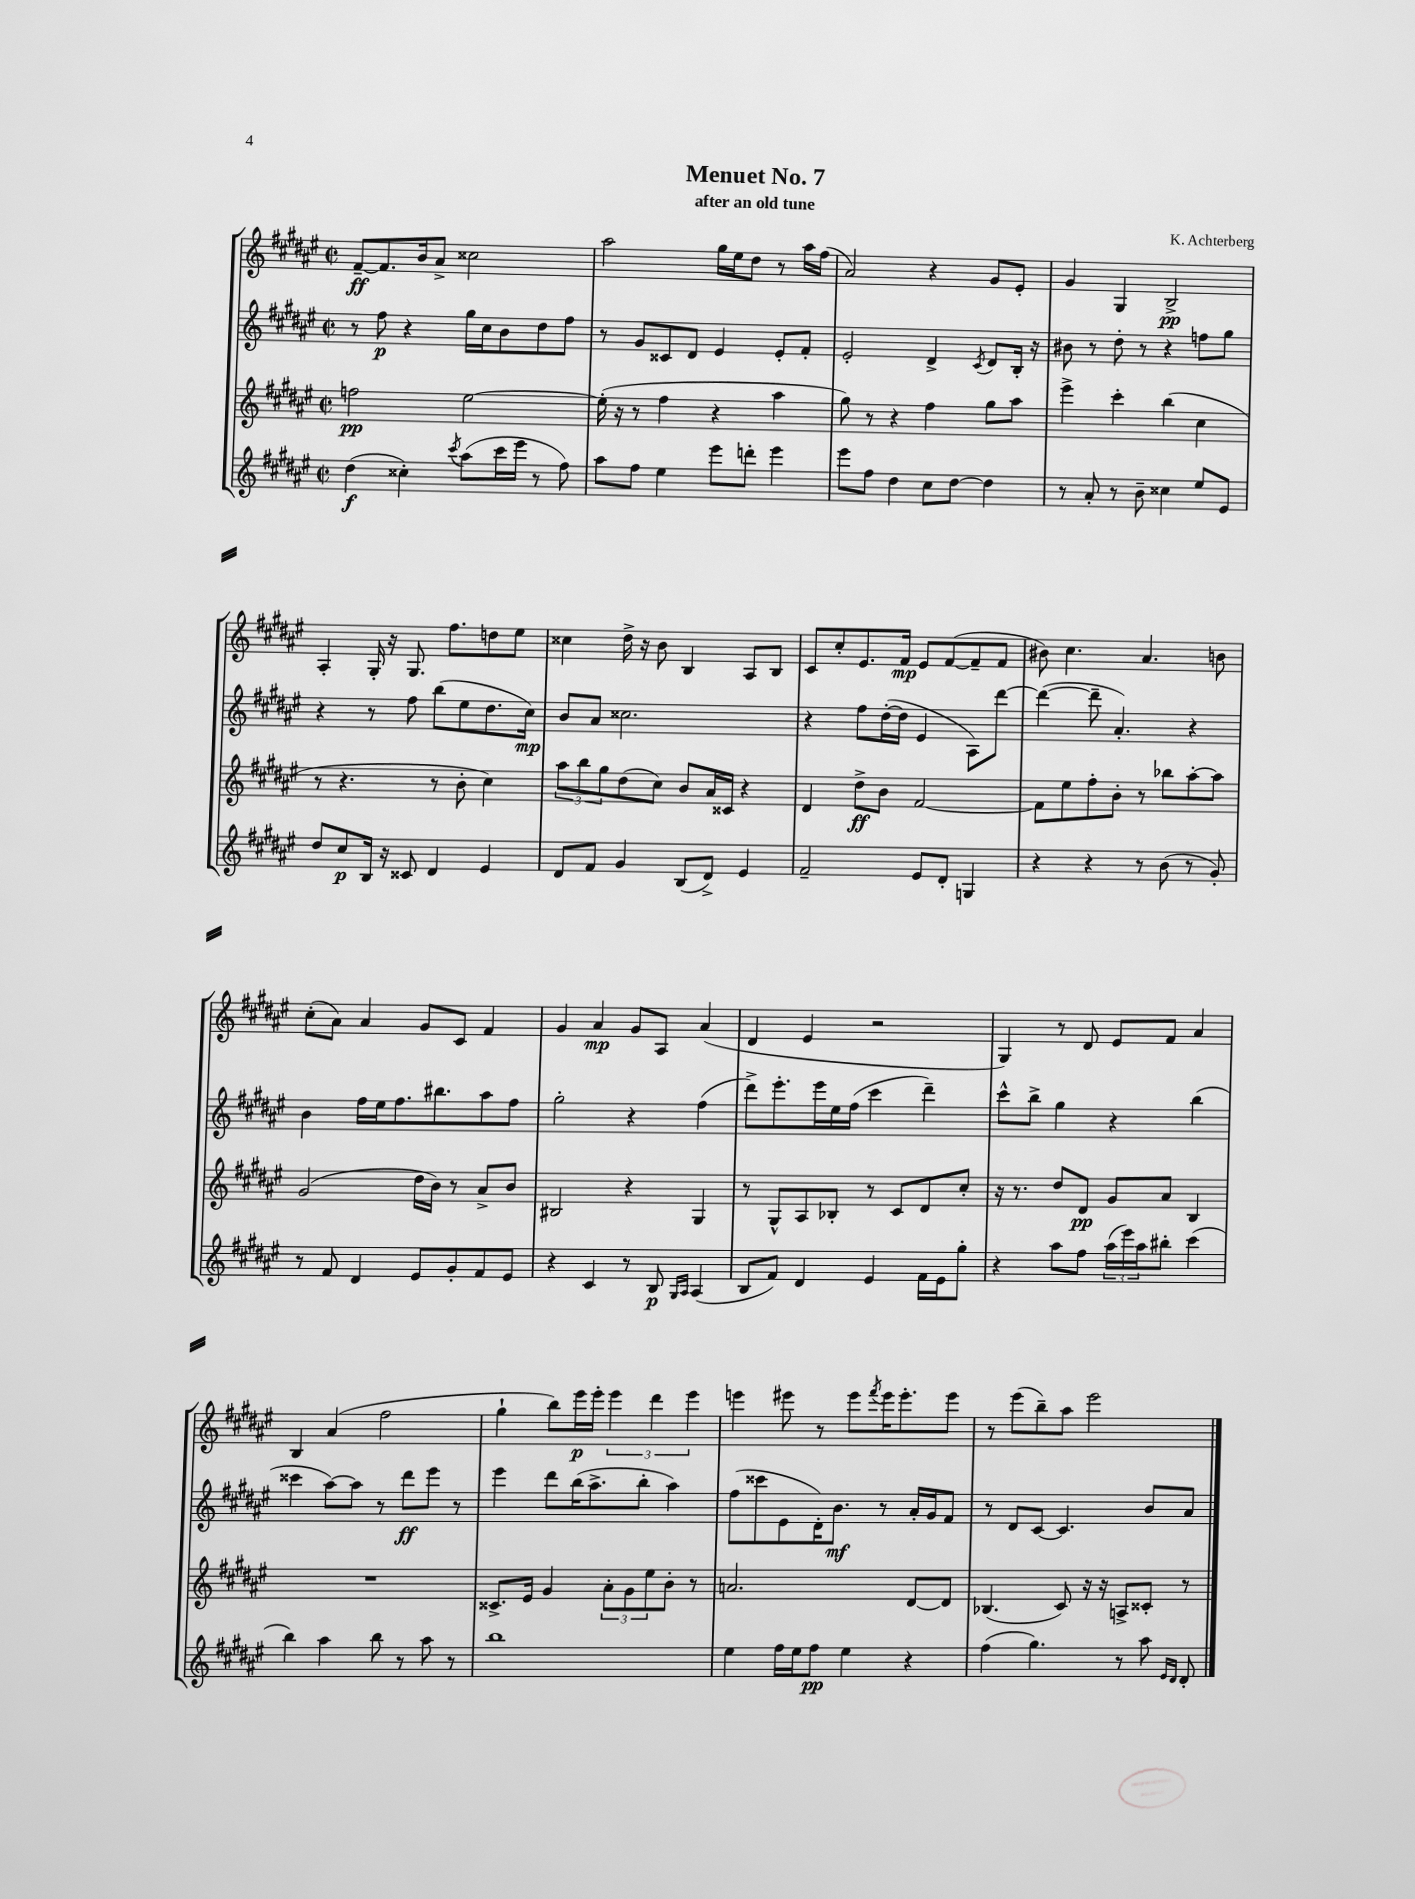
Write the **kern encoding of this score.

**kern	**kern	**kern	**kern
*staff4	*staff3	*staff2	*staff1
*clefG2	*clefG2	*clefG2	*clefG2
*k[f#c#g#d#a#e#]	*k[f#c#g#d#a#e#]	*k[f#c#g#d#a#e#]	*k[f#c#g#d#a#e#]
*M2/2	*M2/2	*M2/2	*M2/2
*met(c|)	*met(c|)	*met(c|)	*met(c|)
(4dd#\	2ff\	8r	[8f#~/L
.	.	8ff#\	8.f#/]
4cc##'\)	.	4r	.
.	.	.	16b/k
.	.	.	8a#^/J
8qccc#/	.	.	.
(8aa#\L	[2ee#\	16gg#\LL	2cc##\
.	.	16cc#\J	.
16ccc#\L	.	8b\	.
16eee#\JJ	.	.	.
8r	.	8dd#\	.
8ff#\)	.	8ff#\J	.
=	=	=	=
8aa#\L	(16ee#'\]	8r	2aa#\
.	16r	.	.
8ff#\J	8r	8g#/L	.
4ee#\	4ff#\	8c##/	.
.	.	8d#/J	.
8eee#\L	4r	4e#/	16gg#\LL
.	.	.	16ee#\J
8ddd'\J	.	.	8dd#\J
4eee#\	4aa#\	8e#'/L	8r
.	.	8f#'/J	16aa#\LL
.	.	.	(16ff#\JJ
=	=	=	=
8eee#\L	8gg#\)	2e#'/	2a#/)
8ff#\J	8r	.	.
4dd#\	4r	.	.
8cc#\L	4ff#\	4d#^/	4r
[8dd#\J	.	.	.
.	.	8qc#/	.
4dd#\]	8gg#\L	8d#/L	8g#/L
.	8aa#\J	16B'/Jk	8e#'/J
.	.	16r	.
=	=	=	=
8r	4eee#^\	8b#\	4g#/
8a#'/	.	8r	.
8r	4ccc#'\	8dd#'\	4G#/
8b~\	.	8r	.
4cc##\	(4bb\	4r	2B^/
8ee#/L	4cc#\	8ff\L	.
8e#/J	.	8gg#\J	.
=	=	=	=
8dd#/L	8r	4r	4A#'/
8cc#/	4.r	.	.
16B/Jk	.	8r	16G#'/
16r	.	.	16r
8c##/	.	8ff#\	8.G#/
4d#/	8r	(8bb\L	.
.	.	.	8.ff#\L
.	8b'\	8ee#\	.
4e#/	4cc#\)	8.dd#\	8dd\
.	.	.	8ee#\J
.	.	16cc#\Jk)	.
=	=	=	=
8d#/L	12aa#\L	8b/L	4cc##\
.	12bb\	.	.
8f#/J	.	8a#/J	.
.	12gg#\	.	.
4g#/	(8dd#\	2.cc##\	16dd#^\
.	.	.	16r
.	8cc#\J)	.	8b\
(8B/L	8b/L	.	4B/
8d#^/J)	16a#/L	.	.
.	16c##/JJ	.	.
4e#/	4r	.	8A#/L
.	.	.	8B/J
=	=	=	=
2f#~/	4d#/	4r	8c#/L
.	.	.	8cc#'/
.	8dd#^\L	8ff#\L	8.e#/
.	8b\J	([16dd#'\L	.
.	.	16dd#\]JJ	16f#/Jk
8e#/L	[2f#/	4e#/	8e#/L
8d#'/J	.	.	([8f#/
4G/	.	8A#\L)	8f#~/]
.	.	[8ddd#\J	8f#/J
=	=	=	=
4r	8f#\]L	(4ddd#\_	8b#\)
.	8ee#\	.	4.cc#\
4r	8ff#'\	8ddd#~\]	.
.	8b'\J	4.a#'/)	.
8r	8r	.	4.a#/
(8b\	8bb-\L	.	.
8r	[8aa#'\	4r	.
8g#'/)	8aa#\]J	.	8b\
=	=	=	=
8r	(2g#/	4b\	(8cc#'\L
8f#/	.	.	8a#\J)
4d#/	.	16ff#\LL	4a#/
.	.	16ee#\J	.
.	.	8.ff#\	.
8e#/L	16dd#\LL	.	8g#/L
.	16b\JJ)	8.bb#\	.
8g#'/	8r	.	8c#/J
8f#/	8a#^/L	8aa#\	4f#/
8e#/J	8b/J	8ff#\J	.
=	=	=	=
4r	2B#/	2gg#'\	4g#/
4c#/	.	.	4a#/
8r	4r	4r	8g#/L
8B/	.	.	8A#/J
16qqG#/LL	.	.	.
16qqA#/JJ	.	.	.
(4A#/	4G#/	(4ff#\	(4a#/
=	=	=	=
8B/L	8r	8ddd#^\L)	4d#/
8f#/J)	8G#^^/L	8.eee#'\	.
4d#/	8A#/	.	4e#/
.	.	16eee#\L	.
.	8B-'/J	16ee#\	.
.	.	(16ff#\JJ	.
4e#/	8r	4ccc#\	2r
.	8c#/L	.	.
16f#\LL	8d#/	4ddd#~\)	.
16e#\J	.	.	.
8gg#'\J	8cc#'/J	.	.
=	=	=	=
4r	16r	8ccc#^^\L	4G#/)
.	8.r	.	.
.	.	8bb^\J	.
8aa#\L	8dd#/L	4gg#\	8r
8ff#\J	8d#/J	.	8d#/
(24aa#\LL	8g#/L	4r	8e#/L
24eee#\)	.	.	.
24aa#\J	.	.	.
8bb#'\J	8a#/J	.	8f#/J
(4ccc#\	4B/	(4bb\	4a#/
=	=	=	=
4bb\)	1r	4ccc##\	4B/
4aa#\	.	[8aa#\L)	(4a#/
.	.	8aa#\]J	.
8bb\	.	8r	2ff#\
8r	.	8ddd#\L	.
8aa#\	.	8eee#\J	.
8r	.	8r	.
=	=	=	=
1bb	8.c##^/L	4eee#\	4gg#`\
.	16e#/Jk	.	.
.	4g#/	8ddd#\L	8bb\L)
.	.	(16bb\K	16eee#\L
.	.	8.aa#^\	16eee#'\JJ
.	12a#'\L	.	6eee#\
.	12g#\	.	.
.	.	8bb'\J	.
.	12ee#\	.	6ddd#\
.	8b'\J	4aa#\)	.
.	.	.	6eee#\
.	8r	.	.
=	=	=	=
4ee#\	2.a/	(8ff#\L	4eee\
.	.	8ccc##\	.
16ff#\LL	.	8e#\	8eee#\
16ee#\J	.	.	.
8ff#\J	.	16d#'\K)	8r
.	.	8.b\J	.
4ee#\	.	.	8eee#\L
.	.	.	8qfff#/
.	.	8r	16eee#\K
.	.	.	8.eee#'\
4r	[8d#/L	16a#'/LL	.
.	.	16g#/J	.
.	8d#/]J	8f#/J	8eee#\J
=	=	=	=
(4ff#\	(4.B-/	8r	8r
.	.	8d#/L	(8eee#\L
4.gg#\)	.	[8c#/J	8bb~\)
.	8c#/)	4.c#/]	8aa#\J
.	16r	.	2eee#\
.	16r	.	.
8r	8A^/L	.	.
8aa#\	8c##'/J	8b/L	.
16qqe#/LL	.	.	.
16qqd#/JJ	.	.	.
8d#'/	8r	8a#/J	.
==	==	==	==
*-	*-	*-	*-
